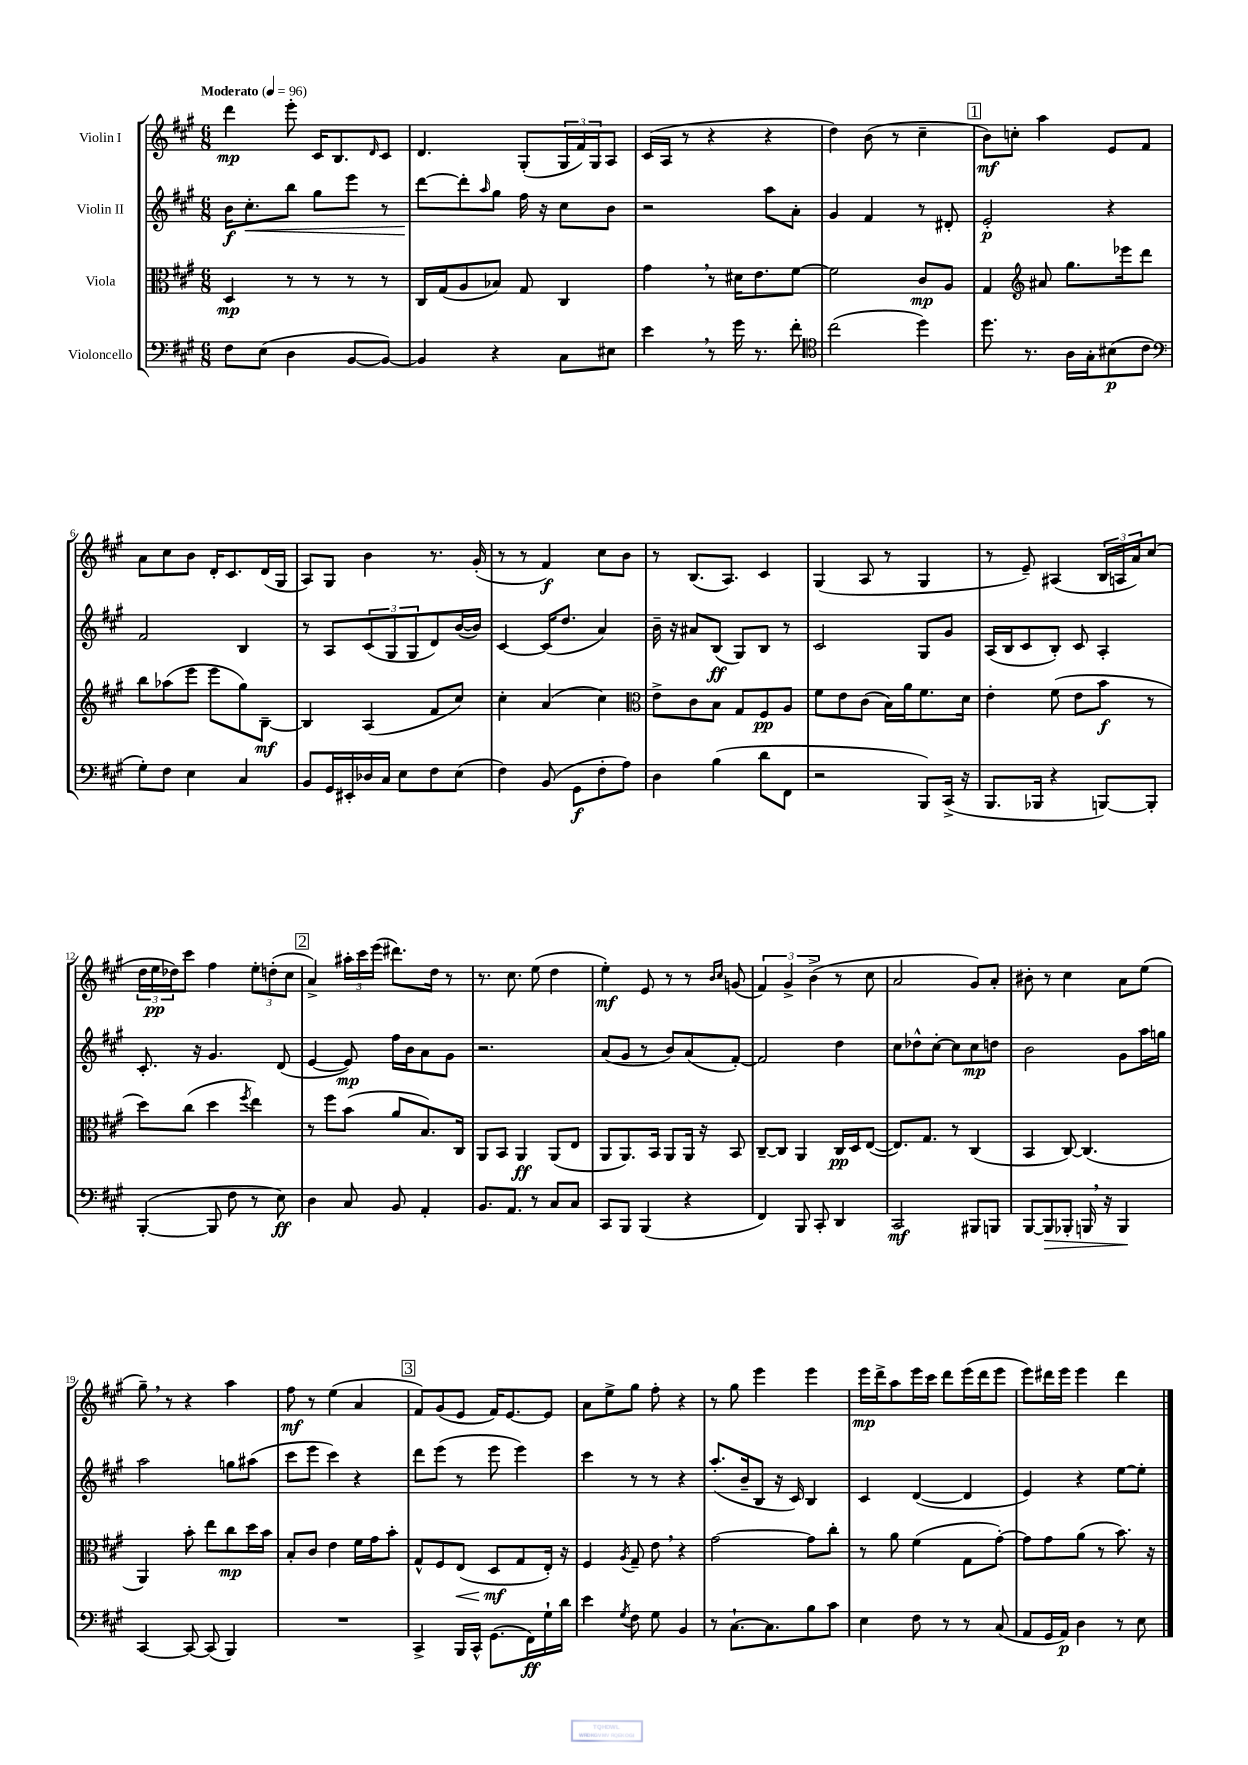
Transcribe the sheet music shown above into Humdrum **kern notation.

**kern	**kern	**kern	**kern
*staff4	*staff3	*staff2	*staff1
*clefF4	*clefC3	*clefG2	*clefG2
*k[f#c#g#]	*k[f#c#g#]	*k[f#c#g#]	*k[f#c#g#]
*M6/8	*M6/8	*M6/8	*M6/8
*MM96	*MM96	*MM96	*MM96
8F#	4D	16b	4ddd
.	.	8.cc#'	.
(8E	.	.	.
4D	8r	8bb	8eee'
.	8r	8gg#	16c#
.	.	.	8.B
[8BB	8r	8eee	.
.	.	.	16qqd
8BB_)	8r	8r	8c#
=	=	=	=
4BB]	16C#	[8ddd	4.d
.	(16G#	.	.
.	8A	8ddd']	.
.	.	16qqaa	.
4r	8B-)	8gg#	.
.	8G#	16ff#	(8G#'
.	.	16r	.
8C#	4C#	8cc#	24G#
.	.	.	24f#)
.	.	.	24G#
8E#	.	8b	8A
=	=	=	=
4e	4g#	2r	(16c#
.	.	.	16A
.	.	.	8r
8r	8r	.	4r
16g#	16d#	.	.
8.r	8.e	.	.
.	.	8aa	4r
8f#'	[8f#	8a'	.
=	=	=	=
*clefC4	*	*	*
(2cc#	2f#]	4g#	4dd)
.	.	4f#	(8b
.	.	.	8r
4dd)	8c#	8r	4cc#~
.	8A	8d#'	.
=	=	=	=
8.dd	4G#	2e'	8b)
.	.	.	8cc'
8.r	.	.	.
*	*clefG2	*	*
.	8a#	.	4aa
16A	8.gg#	.	.
16G#'	.	.	.
(8B#	.	4r	8e
.	16eee-	.	.
8c#	8ddd	.	8f#
=	=	=	=
*clefF4	*	*	*
8G#')	8bb	2f#	8a
8F#	(8aa-	.	8cc#
4E	8eee	.	8b
.	8eee	.	16d'
.	.	.	8.c#
4C#	8gg#)	4B	.
.	[8B~	.	(16d
.	.	.	16G#
=	=	=	=
8BB	4B]	8r	8A)
16GG#	.	8A	8G#
16EE#'	.	.	.
16D-	(4A	(12c#	4b
16C#	.	.	.
.	.	12G#	.
8E	.	.	.
.	.	12G#	.
8F#	8f#	8d)	8.r
(8E	8cc#)	([16b	.
.	.	16b])	(16g#'
=	=	=	=
4F#)	4cc#'	[4c#	8r
.	.	.	8r
(8BB	(4a	(16c#]	4f#)
.	.	8.dd	.
8GG#	.	.	.
8F#'	4cc#)	4a)	8cc#
8A)	.	.	8b
=	=	=	=
*	*clefC3	*	*
4D	8e^	16b~	8r
.	.	16r	.
.	8c#	8a#	(8.B
(4B	8B	(8B	.
.	.	.	8.A)
.	8G#	8G#)	.
8d	8F#	8B	4c#
8FF#	8A	8r	.
=	=	=	=
2r	8f#	2c#	(4G#
.	8e	.	.
.	(8c#	.	8A
.	16B)	.	8r
.	16a	.	.
8BBB)	8.f#	8G#	4G#
(16CC#^	.	8g#	.
16r	16d	.	.
=	=	=	=
8.BBB	4e'	(16A	8r
.	.	16B	.
.	.	8c#	8e~)
16BBB-	.	.	.
4r	(8f#	8B')	(4A#
.	8e	8c#	.
[8BBB)	8b	4A'	24B
.	.	.	24A
.	.	.	24a)
8BBB']	8r	.	(8cc#
=	=	=	=
([4BBB'	8dd)	8.c#'	24dd
.	.	.	24ee
.	.	.	24dd-)
.	(8cc#	.	8ccc#
.	.	16r	.
8BBB]	4dd	4.g#	4ff#
8F#	.	.	.
.	8qff#	.	.
8r	4ee)	.	12ee'
.	.	.	(12dd'
8E)	.	(8d	.
.	.	.	12cc#
=	=	=	=
4D	8r	[4e	4a^)
.	8ff#	.	.
8C#	(8b	8e])	24aa#'
.	.	.	24ccc#
.	.	.	(24eee
8BB	8a	16ff#	8.ddd#)
.	.	16b	.
4AA'	8.B)	8a	.
.	.	.	16dd
.	.	8g#	8r
.	16C#	.	.
=	=	=	=
8.BB	8AA	2.r	8.r
.	8BB	.	.
8.AA	.	.	8.cc#
.	4AA	.	.
8r	.	.	(8ee
8C#	(8AA	.	4dd
8C#	8E	.	.
=	=	=	=
8CC#	8AA	(8a	4ee')
8BBB	8.AA)	8g#	.
(4BBB	.	8r	8e
.	16BB	.	.
.	8AA	8b)	8r
4r	16AA	(8a	8r
.	16r	.	.
.	.	.	16qqb
.	.	.	16qqcc#
.	8BB	[8f#')	(8g
=	=	=	=
4FF#)	[8C#~	2f#]	6f#)
.	8C#]	.	.
.	.	.	6g#^
8BBB	4AA	.	.
.	.	.	(6b^
8CC#'	.	.	.
4DD	16C#	4dd	8r
.	16D	.	.
.	([8E	.	8cc#
=	=	=	=
2CC#	8.E])	8cc#	2a
.	.	8dd-^^	.
.	8.G#	.	.
.	.	[8cc#'	.
.	8r	8cc#]	.
8BBB#	(4C#	8cc#	8g#)
8BBB	.	8dd	8a'
=	=	=	=
[8BBB	4BB	2b	8b#'
8BBB]	.	.	8r
8BBB-'	[8C#)	.	4cc#
16BBB	(4.C#]	.	.
16r	.	.	.
4BBB	.	8g#	8a
.	.	16aa	(8ee
.	.	16gg	.
=	=	=	=
[4CC#	4AA)	2aa	8gg#~)
.	.	.	8r
8CC#_	8b'	.	4r
(8CC#]	8ee	.	.
4BBB)	8cc#	8gg	4aa
.	16dd	(8aa#	.
.	16b	.	.
=	=	=	=
2.r	8B'	8ccc#	8ff#
.	8c#	8eee	8r
.	4e	4ccc#)	(4ee
.	16f#	4r	4a
.	16g#	.	.
.	8b'	.	.
=	=	=	=
4CC#^	8G#^^	8ddd	8f#)
.	8F#	(8eee	(8g#
16BBB	(8E	8r	8e
16CC#^^	.	.	.
(8.GG#	8D	8eee	16f#)
.	.	.	[8.e
.	8G#	4eee)	.
16FF#)	.	.	.
16G#`	16E')	.	8e]
16d	16r	.	.
=	=	=	=
4e	4F#	4ccc#	8a
.	.	.	8ee^
8qG#	8qA	.	.
8F#	8G#~	8r	8gg#
8G#	8e	8r	8ff#'
4BB	4r	4r	4r
=	=	=	=
8r	[2g#	(8.aa'	8r
[8.C#`	.	.	8gg#
.	.	16b~	.
.	.	8B	4eee
8.C#]	.	.	.
.	.	16r	.
.	.	16c#)	.
8B	8g#]	4B	4eee
8c#	8cc#'	.	.
=	=	=	=
4E	8r	4c#	16eee
.	.	.	16ddd^
.	8a	.	8aa
8F#	(4f#	([4d	16eee
.	.	.	16ccc#
8r	.	.	8ddd
8r	8G#	4d]	(16eee
.	.	.	16ddd
(8C#	[8g#')	.	8eee
=	=	=	=
8AA	8g#]	4e)	8eee)
16GG#	8g#	.	16ddd#
16AA)	.	.	16eee
4D	(8a	4r	4eee
.	8r	.	.
8r	8.b)	[8ee	4ddd#
8E	.	8ee']	.
.	16r	.	.
==	==	==	==
*-	*-	*-	*-
